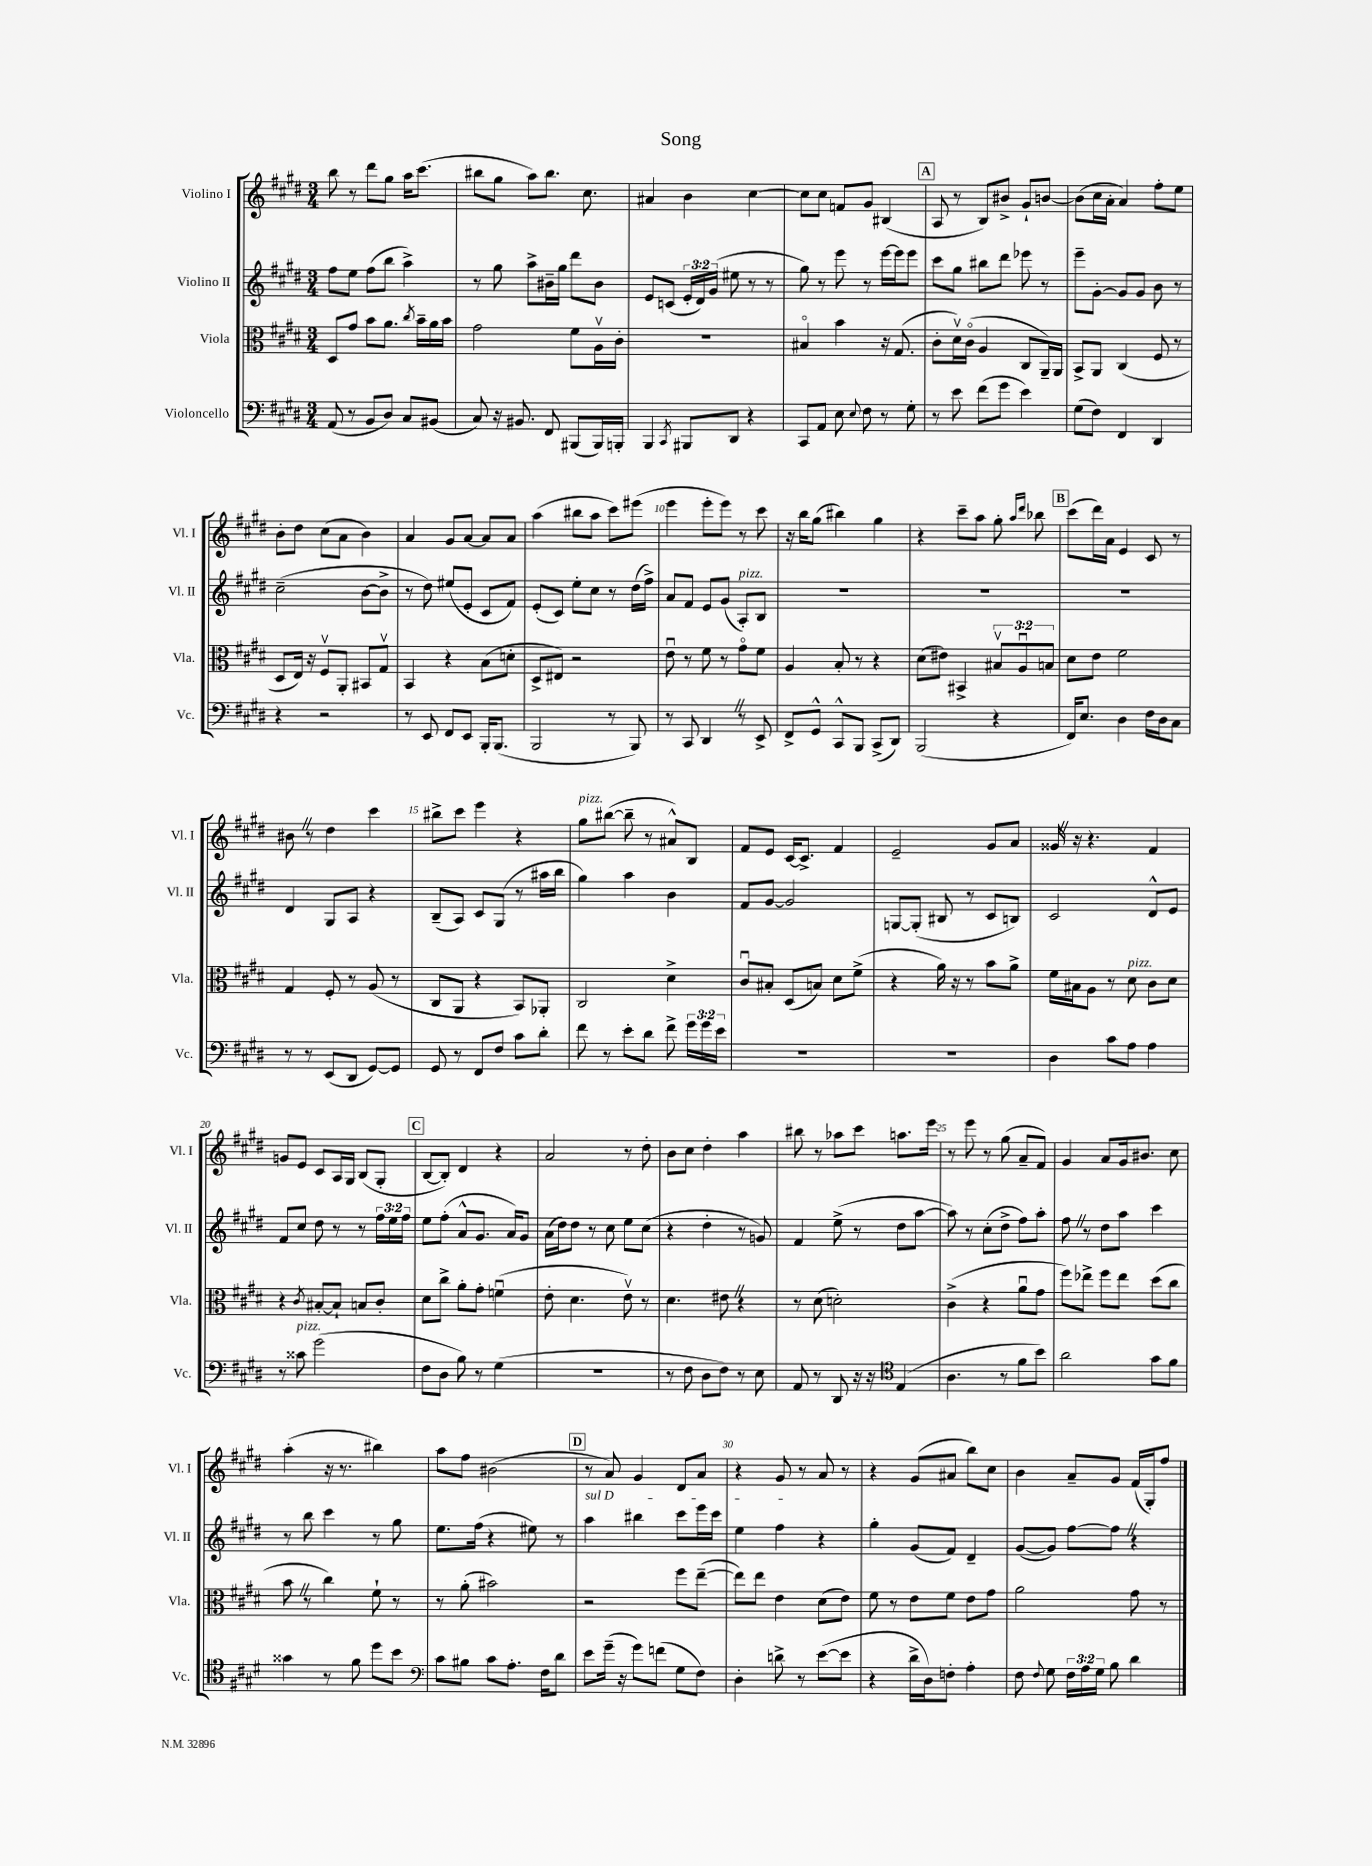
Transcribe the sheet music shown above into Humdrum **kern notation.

**kern	**kern	**kern	**kern
*part4	*part3	*part2	*part1
*staff4	*staff3	*staff2	*staff1
*I"Violoncello	*I"Viola	*I"Violino II	*I"Violino I
*I'Vc.	*I'Vla.	*I'Vl. II	*I'Vl. I
*clefF4	*clefC3	*clefG2	*clefG2
*k[f#c#g#d#]	*k[f#c#g#d#]	*k[f#c#g#d#]	*k[f#c#g#d#]
*M3/4	*M3/4	*M3/4	*M3/4
=1	=1	=1	=1
(8AA/	8D#/L	8ff#\L	8bb\
8r	8g#/J	8ee\J	8r
8BB/L	8b\L	(8ff#\L	8ddd#\L
8D#/J)	8.a\J	8bb\J	8gg#\J
8C#/L	.	4aa^\)	16aa\KL
.	8qcc#/	.	.
.	16b~\LL	.	(8.ccc#\J
(8BB#X/J	16a\	.	.
.	16b\JJ	.	.
=2	=2	=2	=2
8C#/)	2g#\	8r	8bb#X\L
16r	.	8gg#\	8gg#\J
8.BB#X/	.	.	.
.	.	8aa^\L	8aa\L)
8FF#/	.	16b#X~\L	8.bb#\J
.	.	16gg#\JJ	.
(8BBB#X/L	8f#\L	8ddd#\L	.
.	.	.	8.cc#\
16BBB#/L)	16Av\L	8b#\J	.
16BBBn'/JJ	16c#'\JJ	.	.
=3	=3	=3	=3
4BBB/	2.r	8e/L	4a#X/
.	.	(8cn/J	.
8qCC#/	.	.	.
8BBB#X/L	.	24e'/LL	4b\
.	.	24d#/)	.
.	.	(24g#/JJ	.
8DD#/J	.	8ee#X\	.
4r	.	8r	[4cc#\
.	.	8r	.
=4	=4	=4	=4
8CC#/L	4B#X/	8gg#\)	8cc#\L]
8AA/J	.	8r	8cc#\J
8E\	4b\	8eee\	8fn/L
8qqE/	.	.	.
8F#\	.	8r	8g#/J
8r	16r	[16eee\LL	(4B#X/
.	(8.G#/	16eee\J]	.
8G#'\	.	8eee\J	.
!!LO:REH:place=s1:t=A
=5	=5	=5	=5
8r	8c#'\L	8ccc#\L	8A/
8e\	16d#v\L)	8gg#\J	8r
.	(16c#\JJ	.	.
(8f#\L	4A/	8bb#X\L	8B/L)
8g#\J	.	8ddd#\J	8b#X^/J
4e\)	8C#/L	8eee-X\	8g#`/L
.	16AA~/L)	8r	[8bn/J
.	16AA/JJ	.	.
=6	=6	=6	=6
(8G#\L	8BB^/L	8eee~\L	(8b\L]
8F#\J)	8AA/J	[8g#'\J	16cc#\L
.	.	.	16a'\JJ
4FF#/	(4C#/	8g#/L]	4a/)
.	.	8g#/J	.
4DD#/	8F#/	8b\	8ff#'\L
.	8r	8r	8ee\J
!!LO:LB:g=z
=7	=7	=7	=7
4r	8D#/L	(2cc#~\	8b'\L
.	16E/Jk)	.	8dd#\J
.	16r	.	.
2r	8F#v/L	.	(8cc#\L
.	8AA'/J	.	8a\J
.	8BB#X/L	[8b\L	4b\)
.	8G#v/J	8b^\J]	.
=8	=8	=8	=8
8r	4BB/	8r	4a/
8EE/	.	8dd#\)	.
8FF#/L	4r	(8ee#X/L	8g#/L
8EE/J	.	8e'/J	[8a/J
16BBB'/KL	(8B\L	8c#/L	8a/L]
(8.BBB/J	.	.	.
.	8dn'\J	8f#/J)	8a/J
=9	=9	=9	=9
2BBB/	8D#^/L	(8e'/L	(4aa\
.	8E#X/J)	8c#/J)	.
.	2r	8ee'\L	8bb#X\L
.	.	8cc#\J	8aa\J
8r	.	8r	8ccc#\L)
8BBB/)	.	(16dd#\LL	(8eee#X\J
.	.	16ff#^\JJ)	.
=10	=10	=10	=10
8r	8eu\	8a/L	4eee\
8CC#/	8r	8f#/J	.
4DD#Z/	8f#\	8e/L	8eee'\L
.	8r	(8g#/J	8eee\J)
!	!	!LO:TX:a:i:t=pizz.	!
8r	8g#\L	8A'/L)	8r
8EE^/	8f#\J	8B/J	8ccc#\
=11	=11	=11	=11
8FF#^/L	4A/	2.r	16r
.	.	.	16bb\KL
8GG#^^/J	.	.	(8gg#\J
8CC#^^/L	8B'/	.	4bb#X\)
8BBB/J	8r	.	.
(8CC#^/L	4r	.	4gg#\
8DD#/J)	.	.	.
=12	=12	=12	=12
(2BBB/	(8d#\L	2.r	4r
.	8e#X\J)	.	.
.	4BB#X^/	.	8ccc#~\L
.	.	.	8aa\J
4r	12B#Xv/L	.	8gg#'\
.	12Au/	.	.
.	.	.	16qqaa/LL
.	.	.	16qqddd#/JJ
.	.	.	8bb-X\
.	12Bn/J	.	.
!!LO:REH:place=s1:t=B
=13	=13	=13	=13
16FF#/KL)	8d#\L	2.r	(8ccc#\L
8.E/J	.	.	.
.	8e\J	.	16ddd#\L)
.	.	.	16a\JJ
4D#\	2f#\	.	4e/
16F#\LL	.	.	8c#/
16D#\J	.	.	.
8C#\J	.	.	8r
!!LO:LB:g=z
=14	=14	=14	=14
8r	4G#/	4d#/	8b#XZ\
8r	.	.	8r
(8EE/L	8F#'/	8G#/L	4dd#\
8DD#/J	8r	8A/J	.
[8GG#/L)	(8A/	4r	4ccc#\
8GG#/J]	8r	.	.
=15	=15	=15	=15
8GG#/	8C#/L	(8B~/L	8bb#X^\L
8r	8AA/J	8A/J)	8ccc#\J
8FF#/L	4r	8c#/L	4eee\
8F#/J	.	(8G#/J	.
8c#\L	8BB/L)	8r	4r
8d#'\J	8AA-X'/J	16aa#X\LL	.
.	.	16bb\JJ	.
=16	=16	=16	=16
!	!	!	!LO:TX:a:i:t=pizz.
8f#\	2C#/	4gg#\)	8gg#\L
8r	.	.	([8bb#X\J
8e'\L	.	4aa\	8bb#~\]
8d#\J	.	.	8r
8f#^\	4d#^\	4b\	8a#X^^/L)
24g#\LL	.	.	8B/J
24g#\	.	.	.
24e\JJ	.	.	.
=17	=17	=17	=17
2.r	8c#u/L	8f#/L	8f#/L
.	8B#X'/J	[8g#/J	8e/J
.	(8D#/L	2g#/]	[16c#/KL
.	.	.	8.c#^/J]
.	8Bn/J)	.	.
.	8d#\L	.	4f#/
.	(8f#^\J	.	.
=18	=18	=18	=18
2.r	4r	[8Gn/L	2e~/
.	.	(8G'/J]	.
.	16a\)	8B#X/	.
.	16r	.	.
.	8r	8r	.
.	8b\L	8c#/L	8g#/L
.	8a^\J	8Bn/J)	8a/J
=19	=19	=19	=19
4D#\	16f#\LL	2c#/	16g##XZ/
.	16B#X\J	.	16r
.	8A\J	.	4.r
8c#\L	8r	.	.
!	!LO:TX:a:i:t=pizz.	!	!
8A\J	8d#\	.	.
4A\	8c#\L	8d#^^/L	4f#/
.	8d#\J	8e/J	.
!!LO:LB:g=z
=20	=20	=20	=20
8r	4r	8f#/L	8gn/L
!LO:TX:a:i:t=pizz.	!	!	!
8c##X\	.	8cc#/J	8e/J
.	8qc#/	.	.
(2g#\	[8B#X'/L	8dd#\	8c#/L
.	8B#`/J]	8r	16A/L
.	.	.	16G#/JJ
.	8Bn/L	8r	(8B/L
.	8c#'/J	24ff#\LL	8G#'/J
.	.	24ee\	.
.	.	24ff#\JJ	.
!!LO:REH:place=s1:t=C
=21	=21	=21	=21
8F#\L	8d#\L	8ee\L	[8B/L
8D#\J	8cc#^\J	(8ff#'\J	8B'/J])
8B\)	8a'\L	8a^^/L	4d#/
8r	8g#'\J	8.g#/J	.
(4G#\	(4fnu\	.	4r
.	.	16a/KL)	.
.	.	8g#/J	.
=22	=22	=22	=22
2.r	8e'\	(16a\LL	2a/
.	.	16dd#\J)	.
.	4.d#\	8dd#\J	.
.	.	8r	.
.	.	8cc#\	.
.	8ev\)	8ee\L	8r
.	8r	(8cc#\J	8dd#'\
=23	=23	=23	=23
8r	4.d#\	4r	8b\L
8F#\	.	.	8cc#\J
8D#\L	.	4dd#'\	4dd#'\
8F#\J)	8e#XZ\	.	.
8r	4r	8r	4aa\
8E\	.	8gn/)	.
=24	=24	=24	=24
8AA/	8r	4f#/	8bb#X\
8r	(8d#\	.	8r
8DD#/	2dn'\)	(8ee^\	8aa-X\L
16r	.	8r	8ccc#\J
16r	.	.	.
*clefC4	*	*	*
(4E/	.	8dd#\L	8.aan\L
.	.	[8aa\J	.
.	.	.	16eee\Jk
=25	=25	=25	=25
4.A\	(4c#^\	8aa\])	8r
.	.	8r	8eee\
.	4r	(8cc#'\L	8r
8r	.	8dd#^\J	(8gg#\
8f#\L	8au\L	8ff#\L)	8a~/L
8b\J)	8g#\J	8aa'\J	8f#/J)
=26	=26	=26	=26
2a\	8ff#\L)	8ff#Z\	4g#/
.	8ee-X^\J	8r	.
.	8ff#\L	8dd#\L	8a/L
.	8ee-\J	8aa\J	16g#/k
.	.	.	8.b#X/J
8g#\L	(8dd#\L	4ccc#\	.
8f#\J	8cc#\J	.	8cc#\
!!LO:LB:g=z
=27	=27	=27	=27
4g##X\	8bZ\	8r	(4aa'\
.	8r	8bb\	.
8r	4cc#\)	4ccc#\	16r
.	.	.	8.r
8f#\	.	.	.
8dd#\L	8f#`\	8r	4bb#X\)
8b\J	8r	8gg#\	.
=28	=28	=28	=28
*clefF4	*	*	*
8c#\L	8r	8.ee\L	8aa\L
8B#X\J	(8a'\	.	8ff#\J
.	.	(16ff#\Jk	.
8c#\L	2b#X\)	4r	(2b#X\
8.A'\J	.	.	.
.	.	8ee#X\)	.
16F#\KL	.	.	.
8d#\J	.	8r	.
!!LO:REH:place=s1:t=D
=29	=29	=29	=29
!	!	!LO:TX:a:i:t=sul D	!
8e\L	2r	4aa\	8r
(16g#~\Jk	.	.	8a/)
16r	.	.	.
8g#\L)	.	4bb#X\	4g#/
(8fn\J	.	.	.
8G#\L	8ff#\L	8ccc#\L	8d#/L
8F#\J)	([8ee~\J	16eee\L	8a/J
.	.	16ccc#\JJ	.
=30	=30	=30	=30
4D#'\	8ee\L])	4ee\	4r
.	8ee\J	.	.
8dn^\	4e\	4ff#\	8g#/
8r	.	.	8r
([8e\L	(8d#\L	4r	8a/
8e\J]	8e\J)	.	8r
=31	=31	=31	=31
4r	8f#\	4gg#'\	4r
.	8r	.	.
16d#^\LL	8e\L	(8g#/L	(8g#/L
16D#\J)	.	.	.
8Fn'\J	8f#\J	8f#/J)	8a#X/J
4A'\	8e\L	4d#~/	8bb\L)
.	8g#\J	.	8cc#\J
=32	=32	=32	=32
8F#\	2a\	([8g#/L	4b\
8qqF#/	.	.	.
8G#\	.	8g#/J])	.
24F#\LL	.	[8ff#\L	8a~/L
24A\	.	.	.
24G#\JJ	.	.	.
8B\	.	8ff#Z\J]	8g#/J
4d#\	8g#\	4r	(16f#/LL
.	.	.	16G#'/J)
.	8r	.	8ff#/J
==	==	==	==
*-	*-	*-	*-
